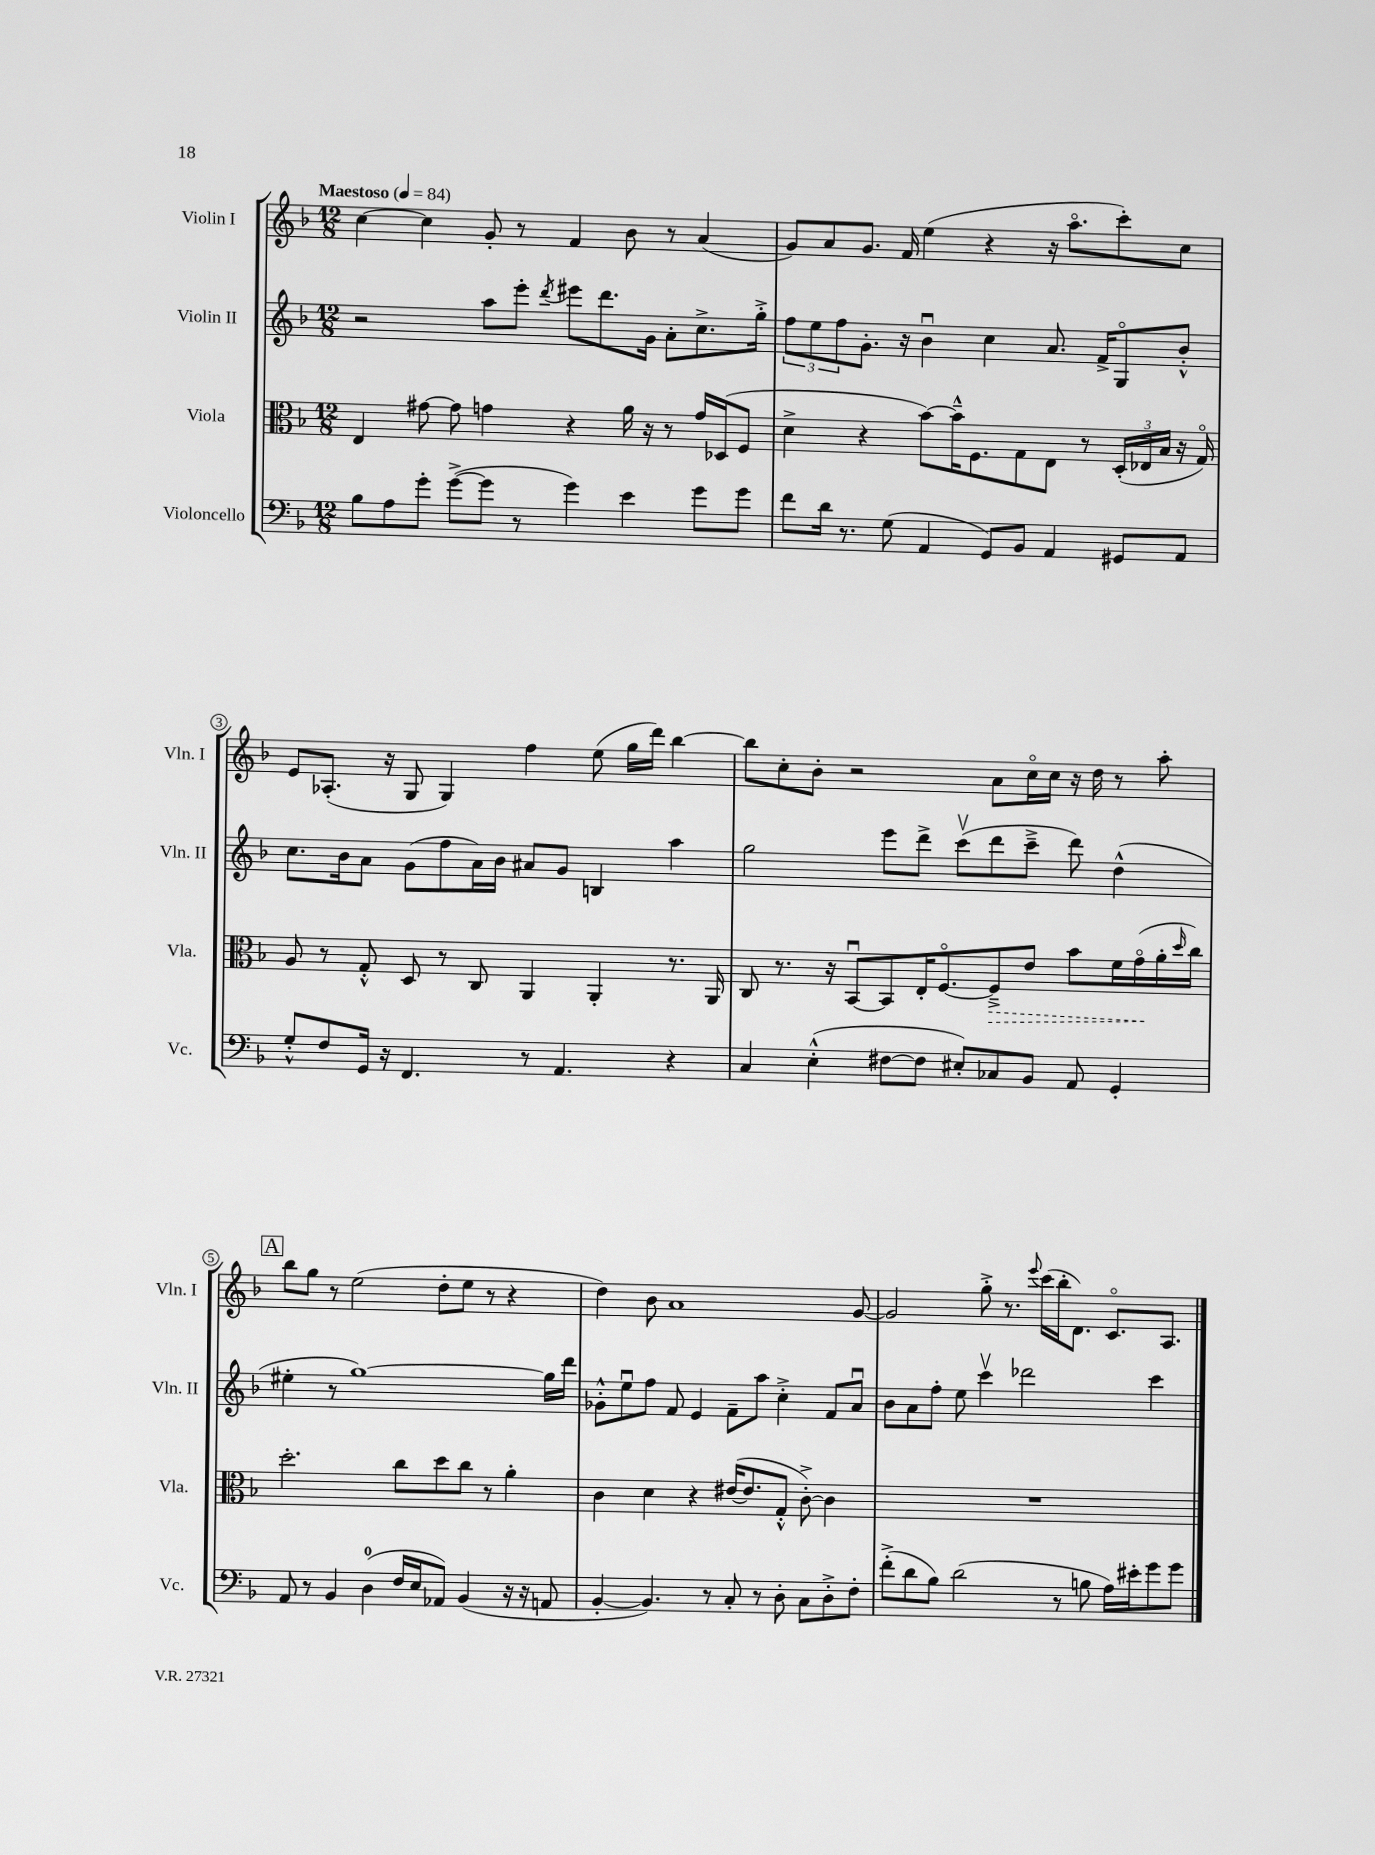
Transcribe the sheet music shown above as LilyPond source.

<<
\new StaffGroup <<
\new Staff = "s0" \with { instrumentName = "Violin I" shortInstrumentName = "Vln. I" } {
    \clef treble \key f \major \numericTimeSignature \time 12/8 \tempo "Maestoso" 4 = 84
    c''4~ c''4 g'8-. r8 f'4 bes'8 r8 a'4( |
    g'8) a'8 g'8. f'16 e''4( r4 r16 a''8.\flageolet c'''8-.) c''8 |
    e'8 aes8.-.( r16 g8 g4) f''4 e''8( g''16 d'''16) bes''4~ |
    bes''8 c''8-. bes'8-. r2 a'8 c''16\flageolet c''16 r16 d''16 r8 a''8-. |
    \mark \markup { \box "A" } bes''8 g''8 r8 e''2( d''8-. e''8 r8 r4 |
    d''4) bes'8 a'1 g'8~ |
    g'2 g''8-.-> r8. \appoggiatura { e'''8 } c'''16( bes''16-. d'8.) c'8.\flageolet a8. \bar "|." |
}
\new Staff = "s1" \with { instrumentName = "Violin II" shortInstrumentName = "Vln. II" } {
    \clef treble \key f \major \numericTimeSignature \time 12/8
    r2 a''8 e'''8-. \acciaccatura { d'''8 } eis'''8 d'''8. g'16 a'8-. c''8.-> g''16-.-> |
    \tuplet 3/2 { f''8 e''8 f''8 } g'8.-. r16 bes'4\downbow c''4 a'8. f'16-> g8\flageolet bes'8-.-^ |
    c''8. bes'16 a'8 g'8( f''8 a'16) bes'16 ais'8 g'8 b4 a''4 |
    g''2 e'''8 d'''8-> c'''8\upbow( d'''8 c'''8---> d'''8) d''4-^( |
    \mark \markup { \box "A" } eis''4-. r8 g''1~) g''16 d'''16 |
    ges'8-.-^ e''8\downbow f''8 f'8 e'4 f'8-- a''8 c''4-.-> f'8 a'8\downbow |
    bes'8 a'8 f''8-. e''8 c'''4\upbow des'''2 c'''4 \bar "|." |
}
\new Staff = "s2" \with { instrumentName = "Viola" shortInstrumentName = "Vla." } {
    \clef alto \key f \major \numericTimeSignature \time 12/8
    e4 gis'8~ gis'8 g'4 r4 a'16 r16 r8 g'16 des16( f8 |
    d'4-> r4 bes'8~) bes'16---^ f8. g8 e8 r8 \tuplet 3/2 { d16-.( ees16 bes16 } r16 g16\flageolet) |
    a8 r8 g8-.-^ d8 r8 c8 a,4 a,4-. r8. a,16 |
    c8 r8. r16 bes,8~\downbow bes,8 e16-. f8.~\flageolet \once \override Hairpin.style = #'dashed-line f8--->\> e'8 bes'8 f'16 g'16\flageolet\!( a'16-. \grace { d''16 } c''16) |
    \mark \markup { \box "A" } d''2.-. c''8 d''8 c''8 r8 a'4-. |
    c'4 d'4 r4 eis'16~( eis'8. g8-.-^ c'8~-.->) c'4 |
    R1. \bar "|." |
}
\new Staff = "s3" \with { instrumentName = "Violoncello" shortInstrumentName = "Vc." } {
    \clef bass \key f \major \numericTimeSignature \time 12/8
    bes8 a8 g'8-. g'8~->( g'8 r8 g'4) e'4 g'8 g'8 |
    f'8 d'16 r8. g8( a,4 g,8) bes,8 a,4 gis,8 a,8 |
    g8-.-^ f8 g,16 r16 f,4. r8 a,4. r4 |
    c4 e4-.-^( fis8~ fis8 eis8-.) ces8 bes,8 a,8 g,4-. |
    \mark \markup { \box "A" } a,8 r8 bes,4 d4-0( f16 e16 aes,8) bes,4( r16 r16 a,8 |
    bes,4~-. bes,4.) r8 c8-. r8 d8-. c8 d8-.-> f8-. |
    f'8-.->( d'8 bes8) d'2( r8 b8 a16) eis'16-. g'8 g'8 \bar "|." |
}
>>
>>
\layout { \context { \Score \override BarNumber.stencil = #(make-stencil-circler 0.1 0.3 ly:text-interface::print) } }
